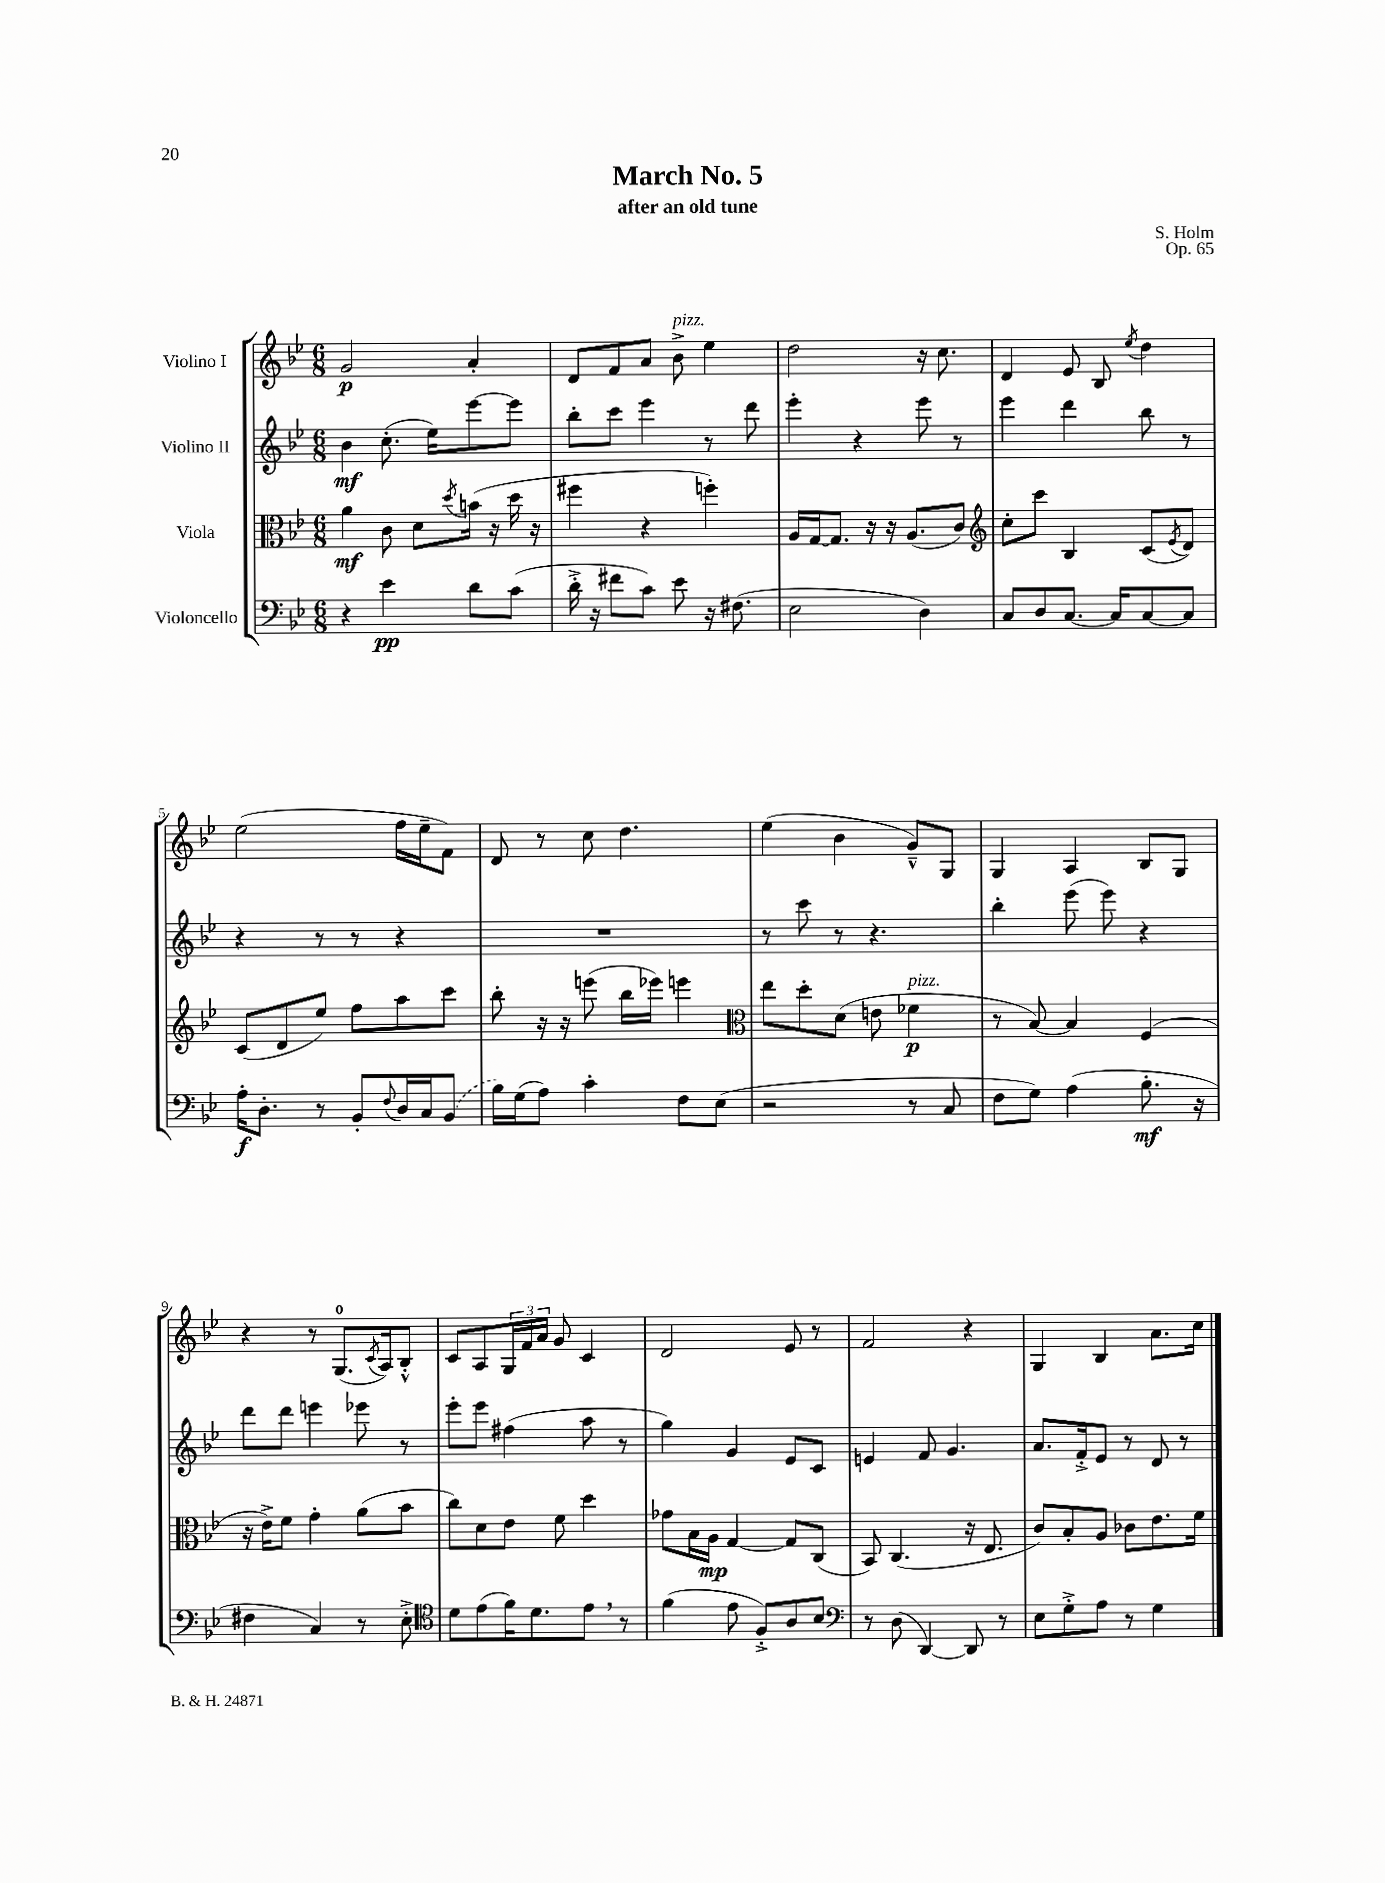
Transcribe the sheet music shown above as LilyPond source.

\header { title = "March No. 5" composer = "S. Holm" subtitle = "after an old tune" opus = "Op. 65" }
<<
\new StaffGroup <<
\new Staff = "s0" \with { instrumentName = "Violino I" } {
    \clef treble \key bes \major \numericTimeSignature \time 6/8
    g'2\p a'4-. |
    d'8 f'8 a'8 bes'8->^\markup { \italic "pizz." } ees''4 |
    d''2 r16 c''8. |
    d'4 ees'8 bes8 \acciaccatura { ees''8 } d''4 |
    ees''2( f''16 ees''16-- f'8) |
    d'8 r8 c''8 d''4. |
    ees''4( bes'4 g'8---^) g8 |
    g4 a4 bes8 g8 |
    r4 r8 g8.-0( \acciaccatura { c'8 } a16) bes8-.-^ |
    c'8 a8 \tuplet 3/2 { g16 f'16 a'16 } g'8 c'4 |
    d'2 ees'8 r8 |
    f'2 r4 |
    g4 bes4 a'8. c''16 \bar "|." |
}
\new Staff = "s1" \with { instrumentName = "Violino II" } {
    \clef treble \key bes \major \numericTimeSignature \time 6/8
    bes'4\mf c''8.-.( ees''16) ees'''8~ ees'''8 |
    bes''8-. c'''8 ees'''4 r8 d'''8 |
    ees'''4-. r4 ees'''8 r8 |
    ees'''4 d'''4 bes''8 r8 |
    r4 r8 r8 r4 |
    R2. |
    r8 c'''8 r8 r4. |
    bes''4-. ees'''8( ees'''8) r4 |
    d'''8 d'''8 e'''4 ees'''8 r8 |
    ees'''8-. ees'''8 fis''4( a''8 r8 |
    g''4) g'4 ees'8 c'8 |
    e'4 f'8 g'4. |
    a'8. f'16-.-> ees'8 r8 d'8 r8 \bar "|." |
}
\new Staff = "s2" \with { instrumentName = "Viola" } {
    \clef alto \key bes \major \numericTimeSignature \time 6/8
    a'4\mf c'8 d'8 \acciaccatura { d''8 } b'16( r16 d''16 r16 |
    fis''4 r4 f''4-.) |
    a16 g16~ g8. r16 r16 a8.( c'8) |
    \clef treble c''8-. c'''8 bes4 c'8( \acciaccatura { ees'8 } d'8) |
    c'8( d'8 ees''8) f''8 a''8 c'''8 |
    bes''8-. r16 r16 e'''8( bes''16 ees'''16) e'''4 |
    \clef alto ees''8 d''8-. d'8( e'8 fes'4\p^\markup { \italic "pizz." } |
    r8 bes8~) bes4 f4( |
    r16 ees'16->) f'8 g'4-. a'8( bes'8 |
    c''8) d'8 ees'8 f'8 d''4 |
    ges'8 bes16 a16\mp g4~ g8 c8( |
    bes,8) c4.( r16 ees8. |
    c'8) bes8-. a8 ces'8 ees'8. f'16 \bar "|." |
}
\new Staff = "s3" \with { instrumentName = "Violoncello" } {
    \clef bass \key bes \major \numericTimeSignature \time 6/8
    r4 ees'4\pp d'8 c'8( |
    d'16-.-> r16 fis'8 c'8) ees'8 r16 fis8.( |
    ees2 d4) |
    c8 d8 c8.~ c16 c8~ c8 |
    a16-.\f d8.-. r8 bes,8-. \appoggiatura { f8 } d16 c16 \once \slurDashed bes,8( |
    bes16) g16( a8) c'4-. f8 ees8( |
    r2 r8 c8 |
    f8 g8) a4( bes8.-.\mf r16 |
    fis4 c4) r8 ees8-.-> |
    \clef tenor d'8 ees'8( f'16) d'8. ees'8 \breathe r8 |
    f'4( ees'8 f8-.->) a8 bes8 |
    \clef bass r8 d8( d,4~) d,8 r8 |
    ees8 g8-.-> a8 r8 g4 \bar "|." |
}
>>
>>
